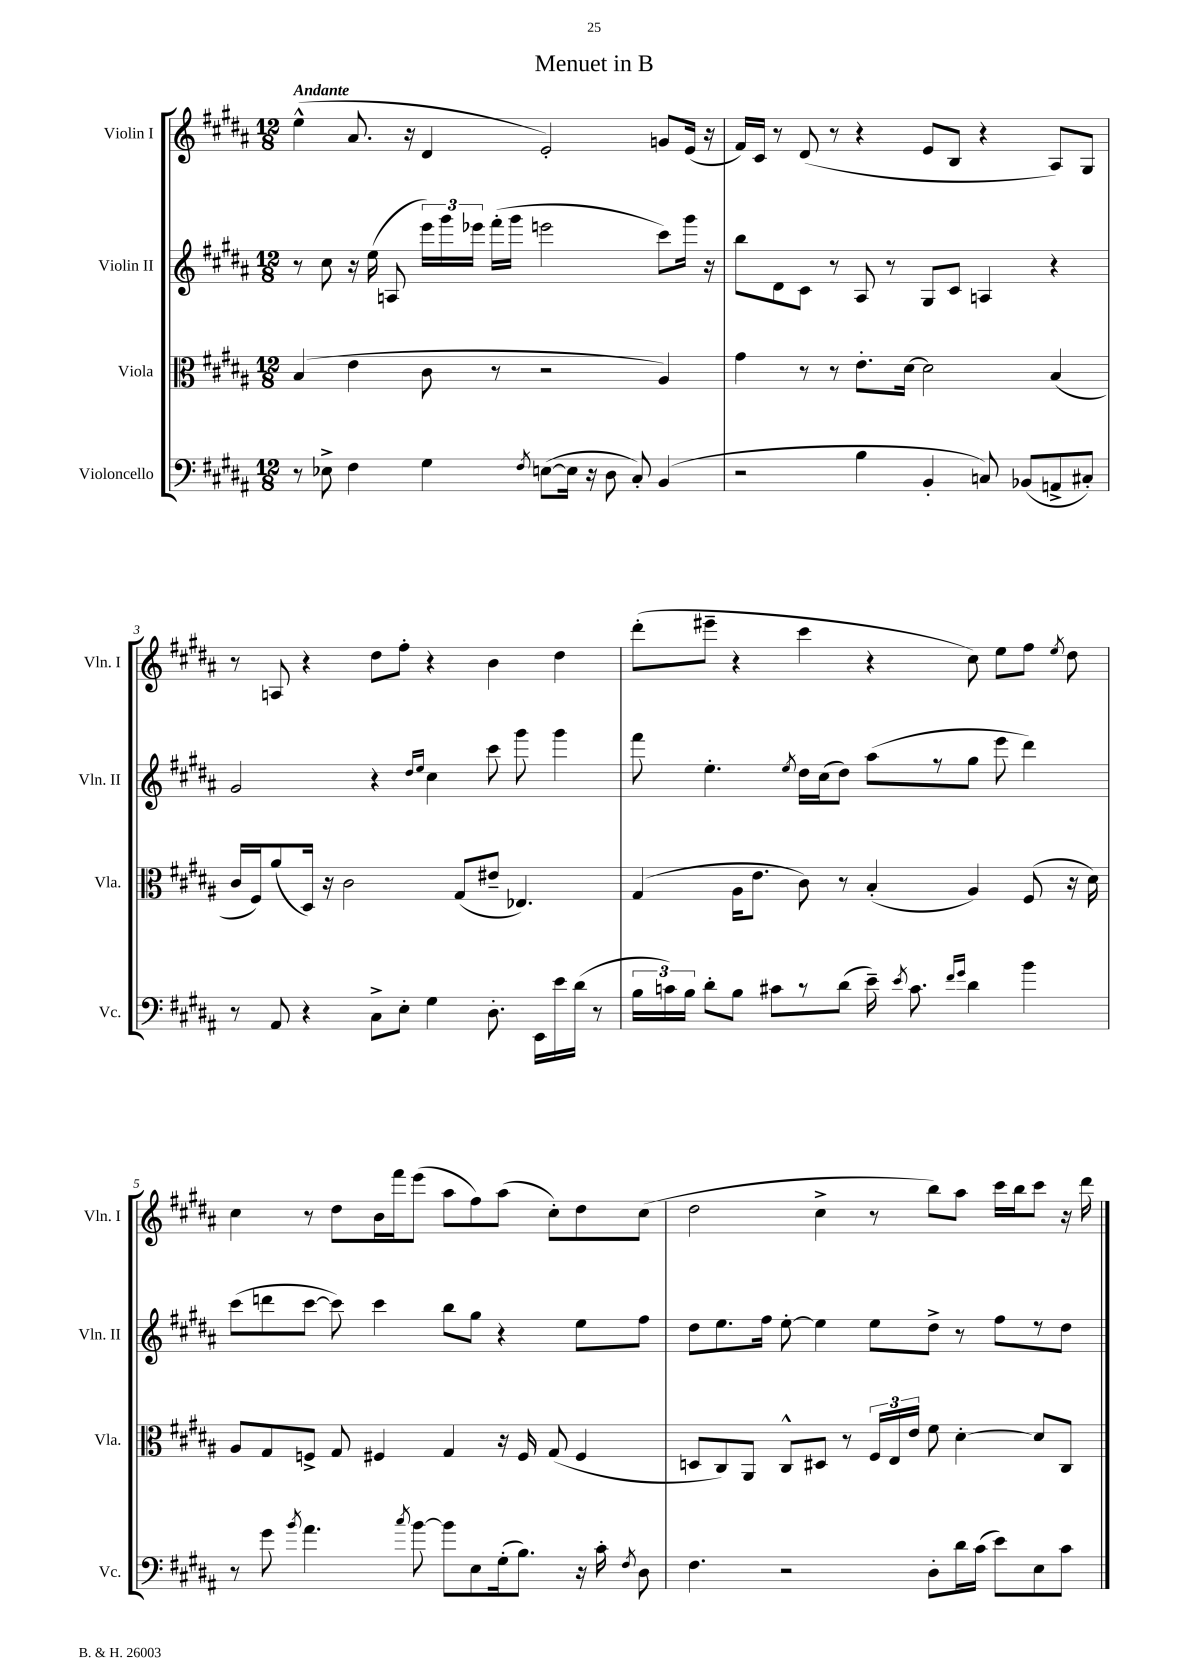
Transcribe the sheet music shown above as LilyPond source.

\header { title = "Menuet in B" }
<<
\new StaffGroup <<
\new Staff = "s0" \with { instrumentName = "Violin I" shortInstrumentName = "Vln. I" } {
    \clef treble \key b \major \numericTimeSignature \time 12/8 \tempo "Andante"
    \autoBeamOff e''4-^( ais'8. r16 dis'4 e'2-.) g'8[ e'16]( r16 |
    fis'16[) cis'16] r8 dis'8( r8 r4 e'8[ b8] r4 ais8[) gis8] |
    r8 a8 r4 dis''8[ fis''8]-. r4 b'4 dis''4 |
    dis'''8[-.( eis'''8]-- r4 cis'''4 r4 cis''8) e''8[ fis''8] \acciaccatura { e''8 } dis''8 |
    cis''4 r8 dis''8[ b'16 fis'''16 e'''8]( ais''8[ fis''8) ais''8]( cis''8[-.) dis''8 cis''8]( |
    dis''2 cis''4-> r8 b''8[) ais''8] cis'''16[ b''16 cis'''8] r16 dis'''16 \bar "|." |
}
\new Staff = "s1" \with { instrumentName = "Violin II" shortInstrumentName = "Vln. II" } {
    \clef treble \key b \major \numericTimeSignature \time 12/8
    \autoBeamOff r8 cis''8 r16 e''16( a8 \tuplet 3/2 { e'''16[) gis'''16 ees'''16] } fis'''16[-.( gis'''16] e'''2 cis'''8[) gis'''16] r16 |
    b''8[ dis'8 cis'8] r8 ais8 r8 gis8[ cis'8] a4 r4 |
    gis'2 r4 \grace { dis''16[ e''16] } cis''4 cis'''8 gis'''8 gis'''4 |
    fis'''8 e''4.-. \acciaccatura { e''8 } dis''16[ cis''16( dis''8]) ais''8[( r8 gis''8] e'''8 dis'''4) |
    cis'''8[( d'''8 cis'''8]~ cis'''8) cis'''4 b''8[ gis''8] r4 e''8[ fis''8] |
    dis''8[ e''8. fis''16] e''8~-. e''4 e''8[ dis''8]-> r8 fis''8[ r8 dis''8] \bar "|." |
}
\new Staff = "s2" \with { instrumentName = "Viola" shortInstrumentName = "Vla." } {
    \clef alto \key b \major \numericTimeSignature \time 12/8
    \autoBeamOff b4( e'4 cis'8 r8 r2 ais4) |
    gis'4 r8 r8 e'8.[-. dis'16]~ dis'2 b4( |
    cis'16[ fis16) ais'8( dis16]) r16 cis'2 gis8[( eis'8]-- ees4.) |
    gis4( ais16[ e'8.] cis'8) r8 b4-.( ais4) fis8( r16 dis'16) |
    ais8[ gis8 f8]-> gis8 fis4 gis4 r16 fis16 gis8( fis4 |
    d8[ cis8) ais,8] cis8[-^ dis8] r8 \tuplet 3/2 { fis16[ e16 e'16] } fis'8 dis'4~-. dis'8[ cis8] \bar "|." |
}
\new Staff = "s3" \with { instrumentName = "Violoncello" shortInstrumentName = "Vc." } {
    \clef bass \key b \major \numericTimeSignature \time 12/8
    \autoBeamOff r8 ees8-> fis4 gis4 \acciaccatura { fis8 } e8[~( e16] r16 dis8 cis8-.) b,4( |
    r2 b4 b,4-. c8) bes,8[( a,8-> cis8]-.) |
    r8 ais,8 r4 cis8[-> e8]-. gis4 dis8.-. e,16[ e'16 dis'16]( r8 |
    \tuplet 3/2 { b16[ c'16) b16] } dis'8[-. b8] cis'8[ r8 dis'8]( e'16--) \acciaccatura { e'8 } cis'8. \grace { fis'16[ gis'16] } dis'4 b'4 |
    r8 gis'8 \acciaccatura { b'8 } ais'4. \acciaccatura { cis''8 } b'8~ b'8[ e8 gis16-.( b8.]) r16 cis'16-. \acciaccatura { fis8 } dis8 |
    fis4. r2 dis8[-. dis'16 cis'16]( e'8[) e8 cis'8] \bar "|." |
}
>>
>>
